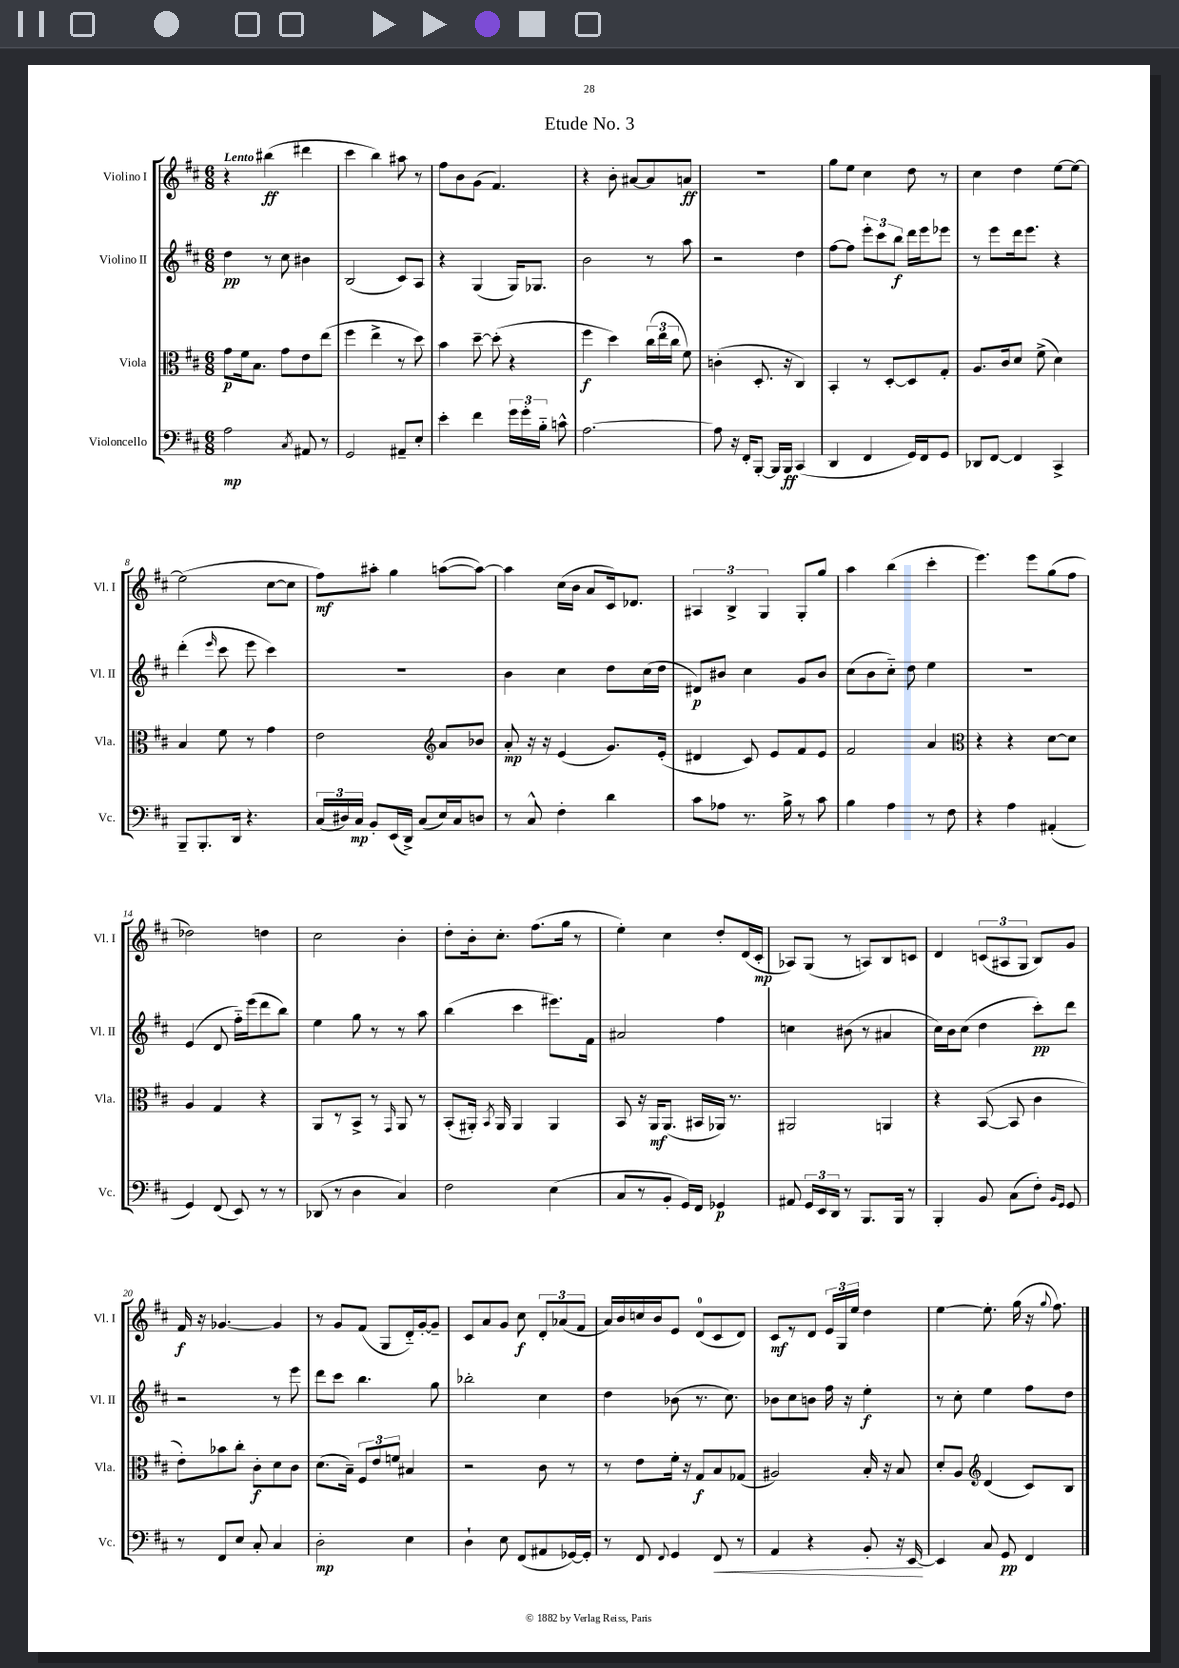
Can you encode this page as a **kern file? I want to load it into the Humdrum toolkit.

**kern	**kern	**kern	**kern
*staff4	*staff3	*staff2	*staff1
*clefF4	*clefC3	*clefG2	*clefG2
*k[f#c#]	*k[f#c#]	*k[f#c#]	*k[f#c#]
*M6/8	*M6/8	*M6/8	*M6/8
2A	8g	4dd	4r
.	16f#	.	.
.	8.B	.	.
.	.	8r	(4bb#
.	8g	8cc#	.
8qC#	.	.	.
8AA#	8e	4b#	4ddd#
8r	(8ee	.	.
=	=	=	=
2GG	4ff#	(2B	4ccc#
.	4ee^	.	4bb)
8AA#~	8r	8c#)	8aa#
8E'	8dd)	8A	8r
=	=	=	=
4e'	4b	4r	8ff#
.	.	.	8b
4f#	[8dd~	(4G	(8g
.	(8dd']	.	4.f#)
24g	4r	16G)	.
24g'	.	.	.
.	.	8.G-	.
24B'~	.	.	.
8c^^	.	.	.
=	=	=	=
[2.A	4ff#	2b	4r
.	4dd)	.	8b'
.	.	.	[8a#
.	(24cc#	8r	8a#]
.	24ee	.	.
.	24cc#	.	.
.	8f#)	8aa	8a
=	=	=	=
8A]	(4c'	2r	2.r
16r	.	.	.
16FF#'	.	.	.
[8BBB'	8.D'	.	.
16BBB]	.	.	.
16BBB	16r	.	.
(4CC#	4C#)	4dd	.
=	=	=	=
4DD	4BB'	[8ff#	8gg
.	.	8ff#]	8ee
4FF#	8r	12eee'	4cc#
.	.	12ccc#	.
.	[8D'	.	.
.	.	12bb	.
16GG)	8D]	16ddd	8dd
16FF#	.	16eee	.
8GG	8G'	8eee-	8r
=	=	=	=
8DD-	8.A	8r	4cc#
[8FF#	.	8eee	.
.	16c#	.	.
4FF#]	8d	16ddd	4dd
.	.	8.eee	.
.	(8f#^	.	.
4CC#^	4d)	4r	[8ee
.	.	.	8ee_
=	=	=	=
8BBB~	4B	(4ddd'	(2ee]
8.BBB'	.	.	.
.	.	16qqeee	.
.	8f#	8ccc#	.
16DD	.	.	.
4.r	8r	8eee	.
.	4g	4ccc#)	[8cc#
.	.	.	8cc#]
=	=	=	=
(24C#	2e	2.r	8ff#)
24D#)	.	.	.
24C#	.	.	.
8BB'	.	.	8aa#'
(16EE	.	.	4gg
16DD^)	.	.	.
(8C#	.	.	.
*	*clefG2	*	*
16E)	8a	.	([8aa
16C#	.	.	.
8D	8b-	.	8aa_)
=	=	=	=
8r	8a'	4b	4aa]
8C#^^	16r	.	.
.	16r	.	.
4F#'	(4e	4cc#	(16cc#
.	.	.	16b
.	.	.	8a
4d	8.g)	8dd	16c#)
.	.	.	8.d-
.	.	(16cc#	.
.	(16e'	16dd	.
=	=	=	=
8c#	4d#	8d#)	6A#
8A-	.	8b#	.
.	.	.	6B^
8.r	8c#)	4cc#	.
.	.	.	6G
.	8e	.	.
16B^	.	.	.
8r	8f#	8g	8G'
8c#	8e	8b#	8gg
=	=	=	=
4B	2f#	(8cc#	4aa
.	.	8b	.
4A	.	8cc#'~)	(4bb
.	.	8dd	.
8r	4a	4ee	4ccc#'
8F#	.	.	.
=	=	=	=
*	*clefC3	*	*
4r	4r	2.r	4.eee)
4A	4r	.	.
.	.	.	8eee
(4AA#'	[8d	.	(8gg
.	8d]	.	8ff#
=	=	=	=
4GG)	4A	(4e	2dd-)
(8FF#	4G	8d	.
8EE)	.	16ff#'~)	.
.	.	(16eee	.
8r	4r	8ddd	4dd
8r	.	8bb)	.
=	=	=	=
(8DD-	8AA	4ee	2cc#
8r	8r	.	.
4D	8BB^	8gg	.
.	8r	8r	.
.	16qqGG	.	.
4C#)	8AA	8r	4b'
.	8r	8aa	.
=	=	=	=
2F#	(8BB'	(4bb	8dd'
.	16AA#')	.	16b'
.	8qBB	.	.
.	16AA#	.	8.cc#'
.	4AA#	4ccc#	.
.	.	.	(8.ff#
(4E	4AA#	8.eee#)	.
.	.	.	16gg
.	.	.	8r
.	.	16f#	.
=	=	=	=
8C#	8BB	2a#	4ee')
8r	16r	.	.
.	16AA	.	.
8BB'	(8.AA	.	4cc#
16GG)	.	.	.
16FF#	16BB#	.	.
4GG-	16AA-)	4ff#	8dd'
.	8.r	.	.
.	.	.	(16d
.	.	.	16c#'
=	=	=	=
8AA#	2AA#	4cc	8A-)
24GG	.	.	(8G
24EE	.	.	.
24DD	.	.	.
8r	.	(8b#	8r
8.BBB	.	8r	8A)
.	4AA	4a#	8B
16BBB	.	.	.
8r	.	.	8c
=	=	=	=
4BBB'	4r	16cc#)	4d
.	.	16b	.
.	.	(8cc#	.
8BB	([8BB	4dd	(12c
.	.	.	12A#
(8C#	8BB]	.	.
.	.	.	12G
8F#')	4c#	8ccc#')	8B)
16qqBB	.	.	.
16qqGG	.	.	.
8GG	.	8ddd	8g
=	=	=	=
8r	8e')	2r	16f#
.	.	.	16r
8FF#	8b-	.	[4.g-
8E	8cc#'	.	.
8C#'	8c#'	.	.
4C#	8d	8r	4g-]
.	8c#	8eee	.
=	=	=	=
2D'	(8.d	8ddd	8r
.	.	8ccc#	8g
.	16B~)	.	.
.	12F#	4.bb	(8f#
.	12e	.	.
.	.	.	8G
.	12f	.	.
4E	4B#	.	16d'~)
.	.	.	[16g'
.	.	8gg	8g~]
=	=	=	=
4D`	2r	2bb-'	8c#
.	.	.	8a
8E	.	.	8g
(8FF#	.	.	8cc#
8AA#	8c#	4cc#	12d'
.	.	.	(12a-
[16GG-)	8r	.	.
.	.	.	12f#
16GG-']	.	.	.
=	=	=	=
8r	8r	4dd	16a)
.	.	.	16b
8FF#	8e	.	16cc
.	.	.	16b
8qqFF#	.	.	.
4GG	16f#'	(8b-	8e
.	16r	.	.
.	8G	8.r	(8d
8FF#	8B	.	8c#
.	.	8.cc#)	.
8r	(8G-	.	8d)
=	=	=	=
4AA	2A#)	8b-	8c#
.	.	8cc#	8r
4r	.	8b	8d
.	.	16ff#	24e
.	.	.	24G
.	.	16r	.
.	.	.	24ee
8BB'	16B'	4ee'	4dd
.	16r	.	.
16r	8B	.	.
[16EE	.	.	.
=	=	=	=
4EE]	8d'	8r	[4ee
.	8A	8cc#'	.
*	*clefG2	*	*
8C#	(4d	4ee	8.ee']
8GG	.	.	.
.	.	.	(16gg
4FF#	8c#)	8ff#	16r
.	.	.	8qqgg
.	.	.	8.ff#)
.	8B	8dd	.
==	==	==	==
*-	*-	*-	*-
